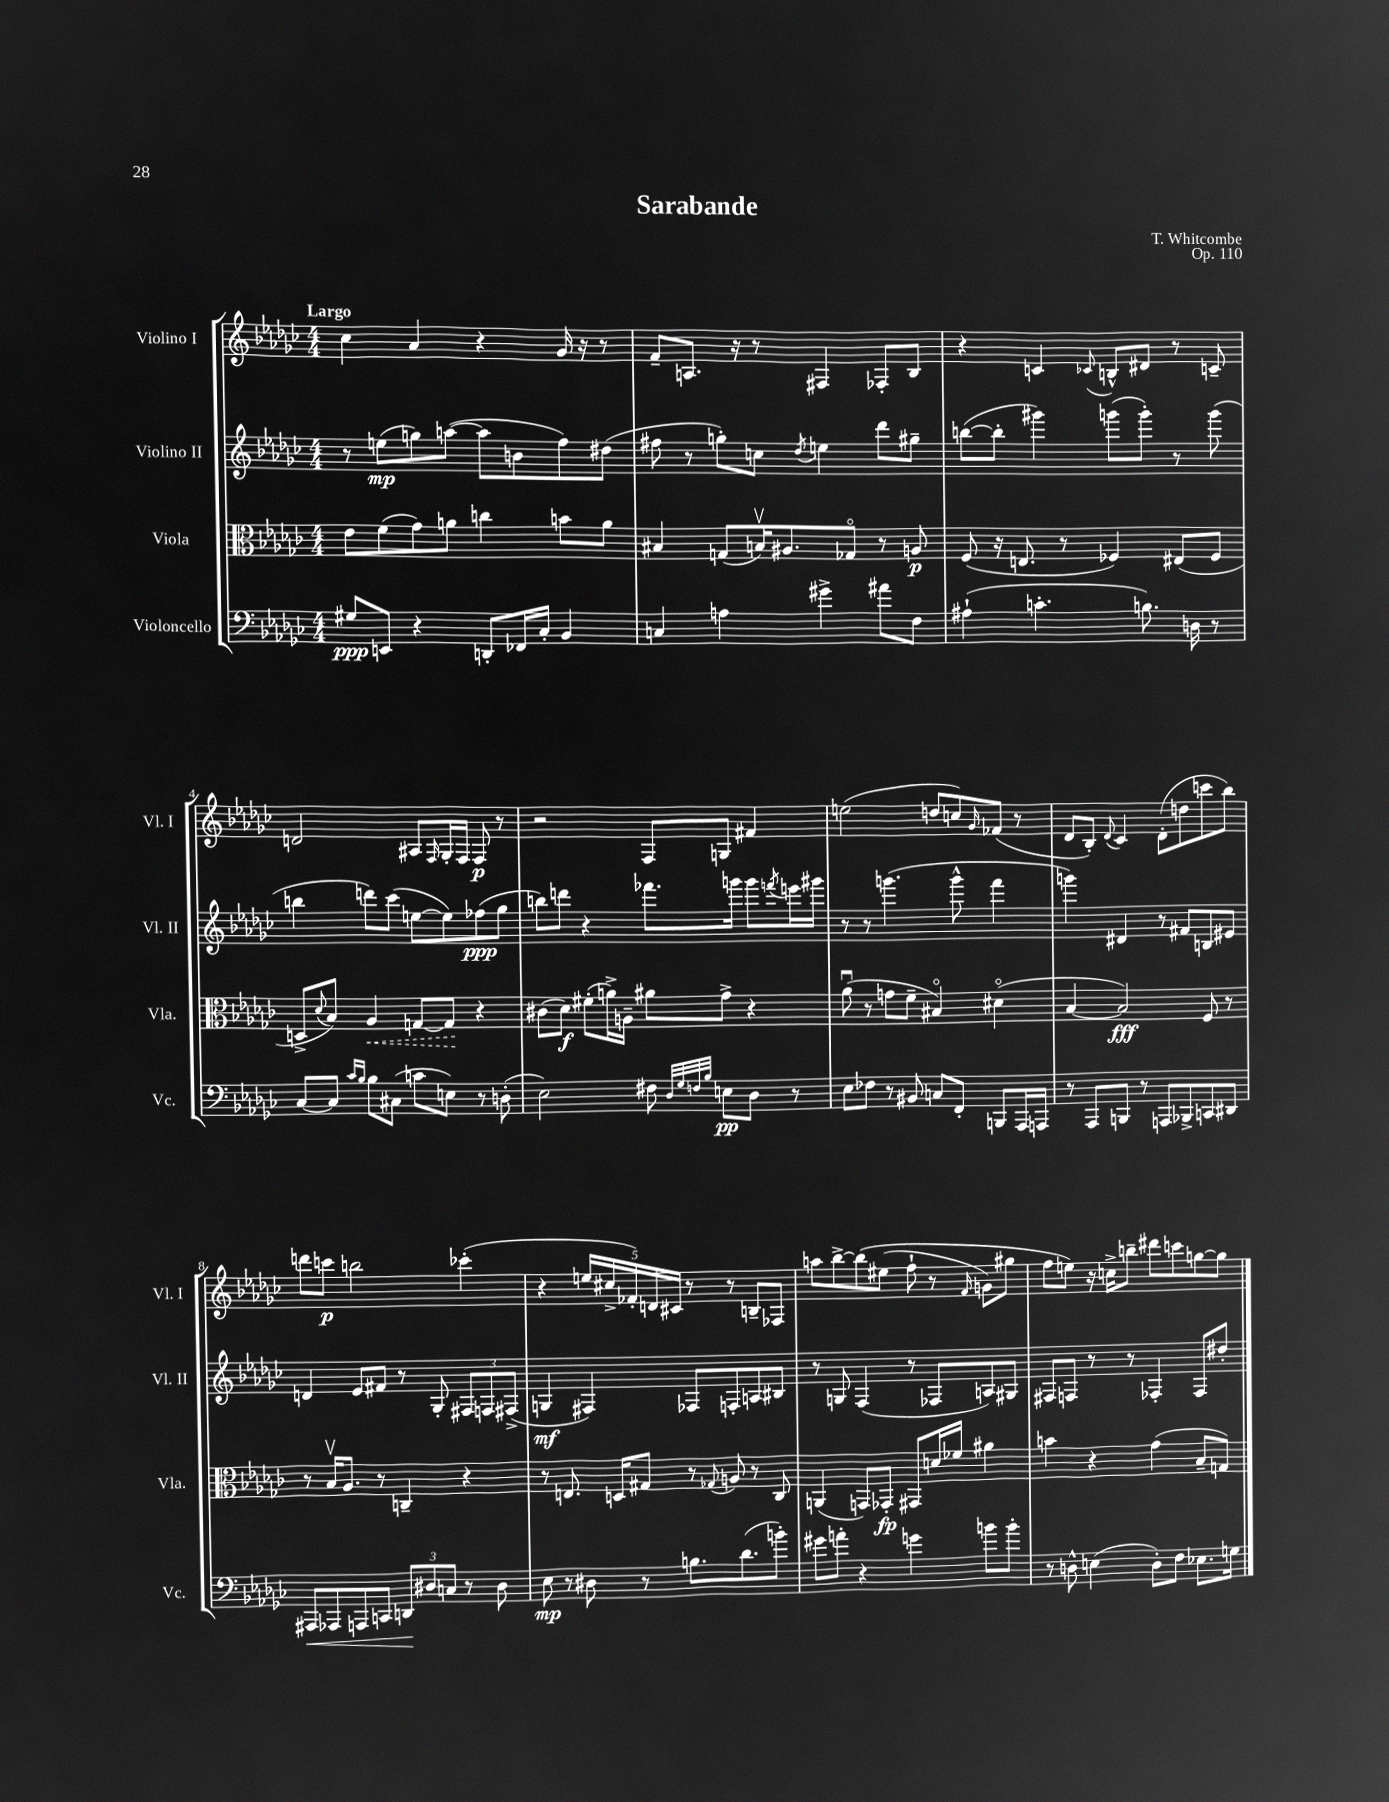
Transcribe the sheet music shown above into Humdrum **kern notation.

**kern	**kern	**kern	**kern
*staff4	*staff3	*staff2	*staff1
*clefF4	*clefC3	*clefG2	*clefG2
*k[b-e-a-d-g-c-]	*k[b-e-a-d-g-c-]	*k[b-e-a-d-g-c-]	*k[b-e-a-d-g-c-]
*M4/4	*M4/4	*M4/4	*M4/4
8G#	8e-	8r	4cc-
8EE	(8f	(8ee	.
4r	8g-)	8gg)	4a-
.	8a	([8aa	.
8DD'	4cc	8aa]	4r
16FF-	.	8b	.
16C-'	.	.	.
4BB-	8b	8ff)	16g-
.	.	.	16r
.	8a	(8dd#	8r
=	=	=	=
4C	4B#	8ff#	8f~
.	.	8r	8.A
4A	(8G	8gg')	.
.	.	.	16r
.	16Bv)	8cc	8r
.	8.A#	.	.
.	.	8qdd-	.
4g#^	.	4ee	4F#
.	8G-o	.	.
8a#	8r	8ddd-	8F-'
8F	8A	8gg#~	8B-
=	=	=	=
(4A#`	(8F	([8bb	4r
.	16r	8bb']	.
.	8.E	.	.
4.c'	.	4ggg#)	4c
.	8r	.	.
.	.	.	8qqc-
.	4F-)	(8ggg	8B^^
8.B)	.	8ggg')	8d#
.	(8E#	8r	8r
16D	.	.	.
8r	8F-	(8ggg	8c~
=	=	=	=
[8C-	8D^	4bb	2d
.	8qqd-	.	.
8C-]	8B-)	.	.
16qqc-	.	.	.
16qqB-	.	.	.
8B-	4A-	8ddd)	.
(8C#	.	(8ccc-	.
8c	[8G	[8ee	8A#
.	.	.	16qqF
8E)	8G]	8ee])	16G-'
.	.	.	16F
8r	4r	(8ff-	8F
(8D'	.	8gg-	8r
=	=	=	=
2E-)	(8c#	8bb)	2r
.	8d-)	8ddd	.
.	(8f#'	4r	.
.	16a^)	.	.
.	16A~	.	.
8F#	8a#	8.fff-	8F
32qqD-	.	.	.
32qqG-	.	.	.
32qqF	.	.	.
32qqB-	.	.	.
8E	8g-^	.	8G
.	.	16ggg	.
8D-	4r	8ggg	4f#
.	.	8qfff	.
8r	.	16eee	.
.	.	16ggg#	.
=	=	=	=
8E-	(8a-u	8r	(2ee
8F-	8r	8r	.
8r	8g	(4.ggg	.
8BB#	8f~	.	.
8C	4B#o)	.	8dd
8FF'	.	8ggg^^	8cc)
.	.	.	16qqg-
8BBB	(4d#o	4fff	(8f-
16AAA-	.	.	8r
16AAA	.	.	.
=	=	=	=
8r	[4B-	4ggg)	8d-
8AAA-	.	.	8B-')
.	.	.	8qqd-
8BBB	2B-])	4d#	4c-
8r	.	.	.
8AAA	.	8r	(8d-'
8BBB-^	.	8f#	8dd
8CC	8F	8B	8ccc
8DD#	8r	8e#	8bb-)
=	=	=	=
8AAA#	8r	4d	8ddd
8AAA-	16B-v	.	8ccc
.	8.A-	.	.
8AAA	.	8e-	2bb
8CC	8r	8f#	.
12DD	4C~	8r	.
12D#	.	.	.
.	.	8G-'	.
12C	.	.	.
8r	4r	12F#	(4ccc-'
.	.	12F	.
8D#	.	.	.
.	.	(12F#^	.
=	=	=	=
8E-	8r	4G	4r
8r	8.E	.	.
8D#	.	4F#)	20ee
.	.	.	20cc#^
.	16D	.	.
.	.	.	20f-')
8r	8G#	.	.
.	.	.	20d
.	.	.	20c#
8.B	8r	8F-	8r
.	8qqG-	.	.
.	8A	8F'	8r
(8.d-	.	.	.
.	8r	8A	8B~
8b')	8C-	8B#	8F-
=	=	=	=
8g#	(4AA	8r	8aa
8a'	.	8G	[8bb-^
4r	8GG)	(4F	&(8bb-]
.	8GG-'	.	(8ee#
4g	8GG#	8r	8ff`
.	16d	8F-	8r
.	16f-	.	.
.	.	.	16qqf
8b	4a#	8A)	8g)
8b'	.	8G#	8gg#
=	=	=	=
8r	4b	8F#	8ff
8D^^	.	8F	8ee&)
(4E	4r	8r	16r
.	.	.	16cc^
.	.	8r	8bb~
8D')	(4g-	4F-'	8ddd#
8F	.	.	8ccc
8.E-	8B-~	8F-	[8gg
.	8G)	8dd#'	8gg]
16G	.	.	.
==	==	==	==
*-	*-	*-	*-
